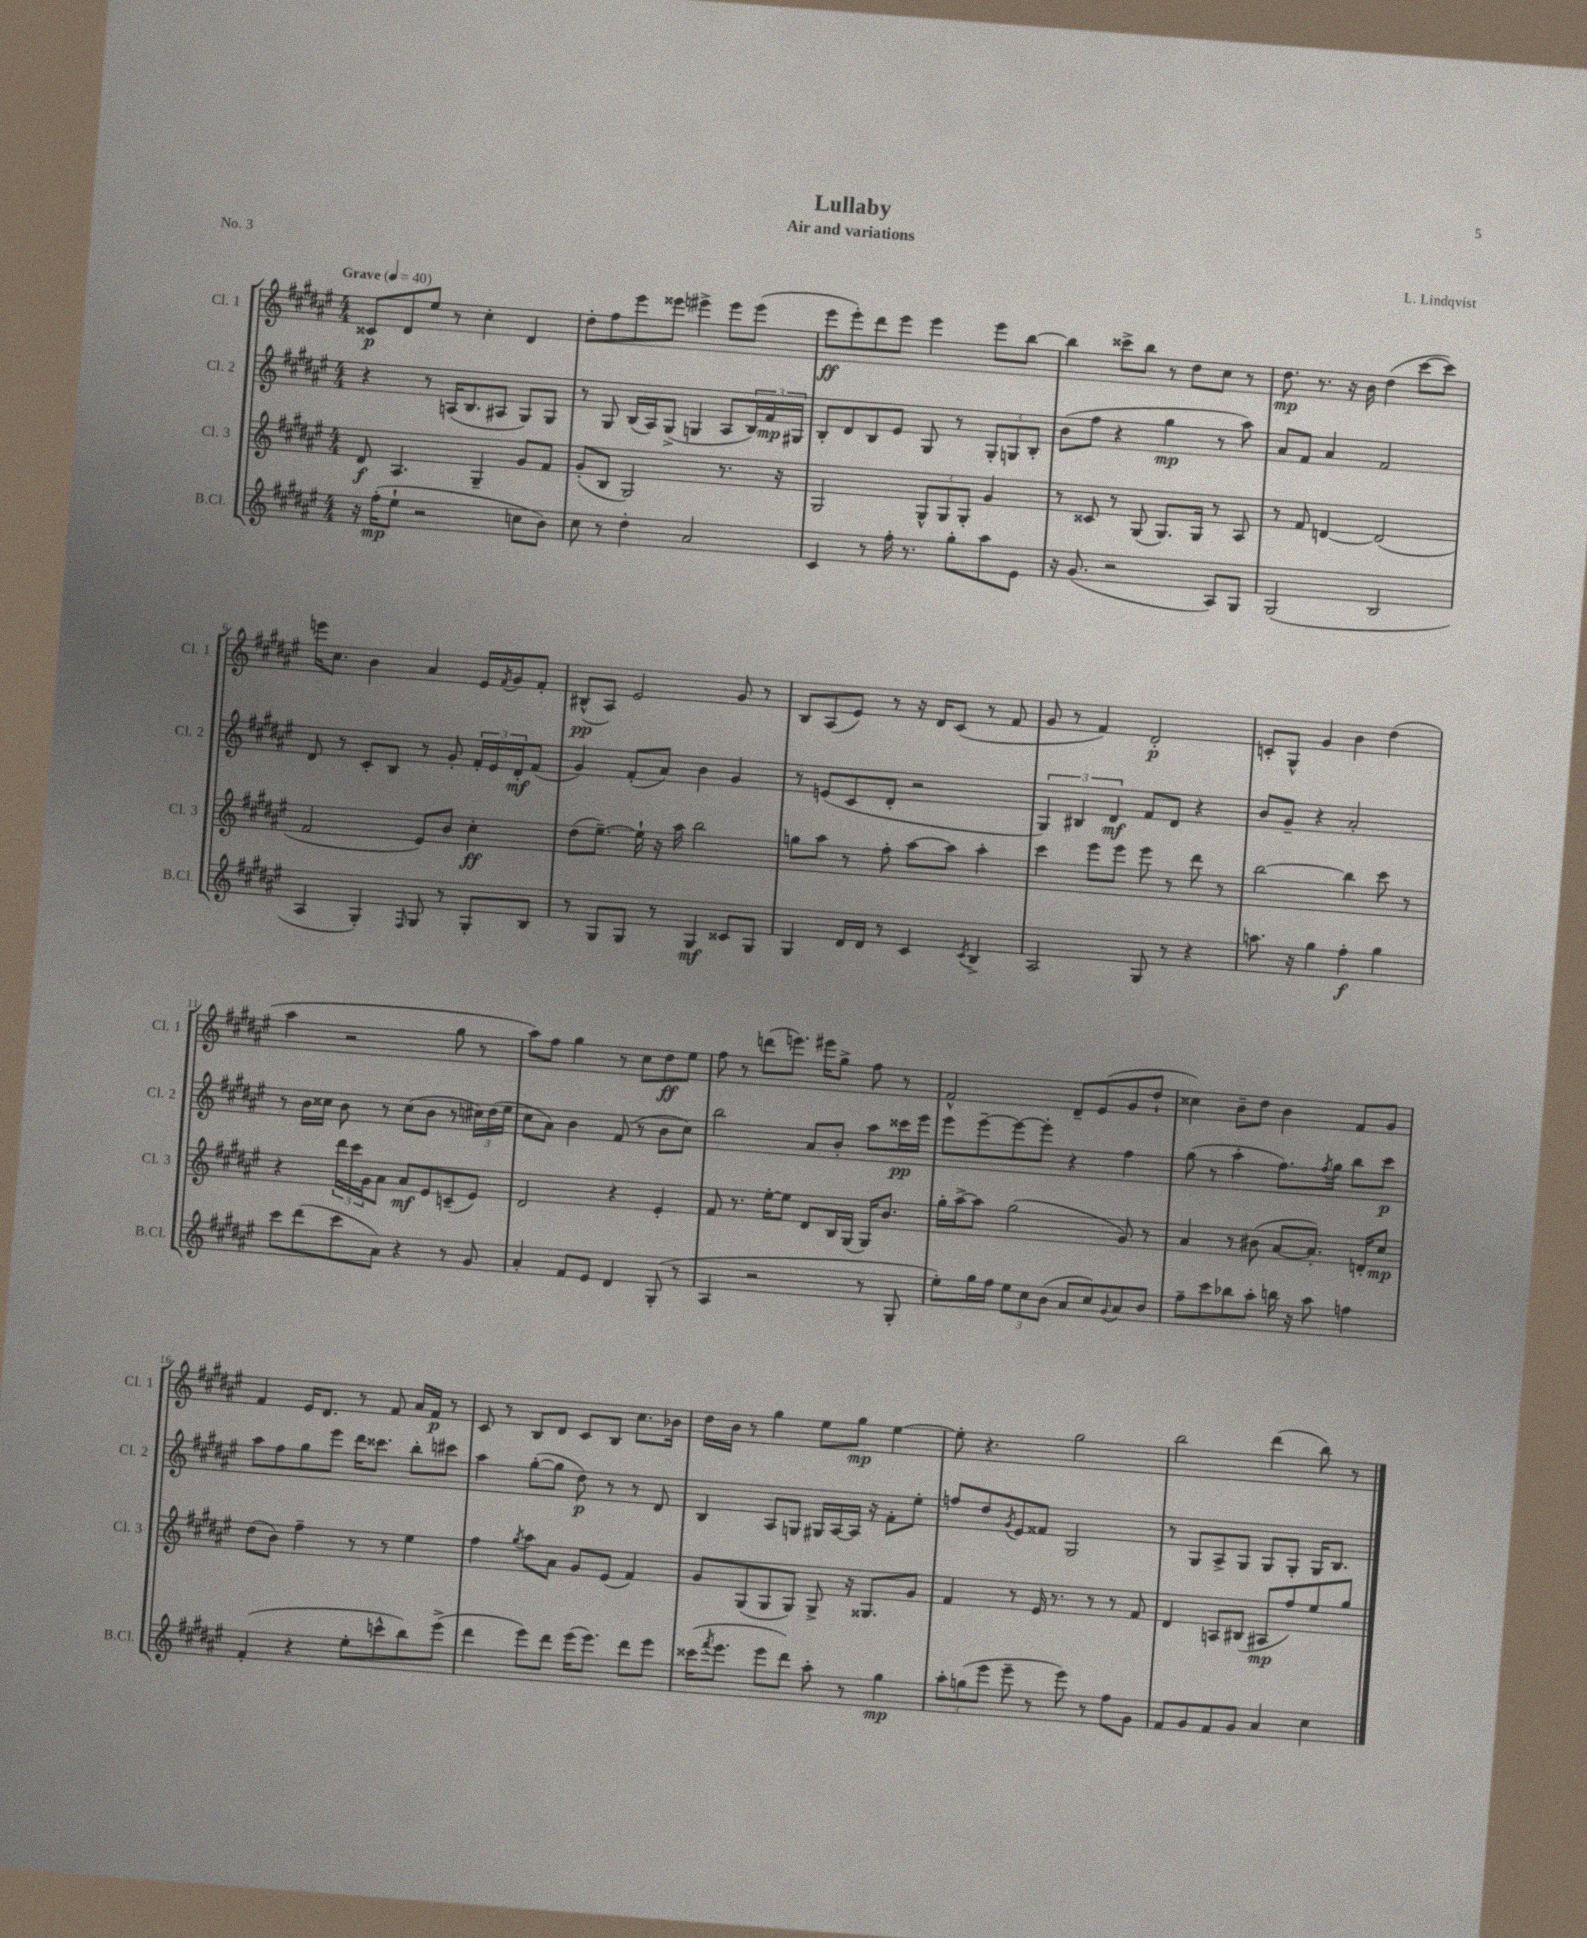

**kern	**kern	**kern	**kern
*staff4	*staff3	*staff2	*staff1
*clefG2	*clefG2	*clefG2	*clefG2
*k[f#c#g#d#a#e#]	*k[f#c#g#d#a#e#]	*k[f#c#g#d#a#e#]	*k[f#c#g#d#a#e#]
*M4/4	*M4/4	*M4/4	*M4/4
*MM40	*MM40	*MM40	*MM40
16r	8d#/	4r	8c##/L
(16ff#'\LK	.	.	.
8ee#`\J	4.A#/	.	8d#/
2r	.	8r	8ee#/J
.	.	(16A/LK	8r
.	.	8.B/	.
.	4G#~/	.	4cc#'\
.	.	8A#/J	.
8cc\L	8g#/L	8G#/L)	4d#/
8b\J)	8f#/J	8G#/J	.
=	=	=	=
8cc#\	(8g#'/L	8r	8dd#'\L
8r	8B/J	8G#/	8ff#\
4dd#'\	2G#/)	(16B/LL	8eee#\
.	.	16A#/J)	.
.	.	(8G#^/J	8eee##\J
2a#/	.	4G/	4eee#^\
.	8.r	8A#/L	8eee#\L
.	.	24B/L)	(8eee#\J
.	.	24f#/	.
.	16r	.	.
.	.	24G#/JJ	.
=	=	=	=
4c#/	2G#/	8B'/L	8eee#\L
.	.	8d#/	8eee#'\)
8r	.	8B/	8ddd#\
16ff#'\	.	8e#/J	8eee#\J
8.r	.	.	.
.	12G#^^/L	8G#/	4eee#\
.	12G#/	.	.
8gg#'\L	.	8r	.
.	12G#'/J	.	.
8aa#\	4g#/	12G#'/L	8eee#\L
.	.	12G/	.
8e#\J	.	.	[8bb\J
.	.	12B'/J	.
=	=	=	=
16r	8r	(8b\L	4bb\]
(8.g#/	.	.	.
.	8c##/	8ff#\J	.
2r	8r	4r	8ccc##^\L
.	(8G#/	.	8bb\J
.	8.G#/L)	4gg#\	8r
.	.	.	8dd#\L
.	16G#/Jk	.	.
8A#/L)	8r	8r	8cc#\J
8G#/J	8A#/	8aa#\)	8r
=	=	=	=
(2G#/	8r	8a#/L	8.dd#\
.	8f#/	8f#/J	.
.	.	.	8.r
.	[4d/	4a#/	.
.	.	.	16r
.	.	.	16b\
2B/	(2d/]	2f#/	(4dd#\
.	.	.	[8ccc#\L
.	.	.	8ccc#\]J)
=	=	=	=
4A#/	2f#/	8d#/	16eee\LK
.	.	.	8.cc#\J
.	.	8r	.
4G#'/)	.	8c#'/L	4b\
.	.	8B/J	.
16qqF#/	.	.	.
8G#/	8e#/L)	8r	4a#/
8r	8b/J	8g#'/	.
8G#'/L	4cc#'\	24f#'/LL	16e#/LL
.	.	24e#/	.
.	.	.	8qf#/
.	.	.	16g#/J
.	.	24d#'/J	.
8B/J	.	(8f#/J	8f#'/J
=	=	=	=
8r	(8dd#\L	4g#/)	(8B#^^/L
8G#/L	[8.ee#~\J)	.	8A#/J)
8G#/J	.	(8f#'/L	2e#/
.	16ee#`\]	.	.
8r	16r	8a#/J)	.
.	16aa#\	.	.
4G#/	2bb\	4b\	.
8c##/L	.	4g#/	8g#/
8G#/J	.	.	8r
=	=	=	=
4G#/	8gg\L	8r	8B/L
.	8aa#\J	(8e/L	(8A#/
16d#/LL	8r	8c#/	8e#/J)
16d#/JJ	.	.	.
8r	8ff#'\	8d#'/J	8r
4c#/	[8aa#\L	2r	16r
.	.	.	16d#/LK
.	8aa#\]J	.	(8c#/J
8qc#/	.	.	.
4B^/	4aa#'\	.	8r
.	.	.	8f#/
=	=	=	=
2A#/	4ccc#\	6G#/)	8g#/
.	.	.	8r
.	.	6B#/	.
.	8eee#\L	.	4f#/)
.	.	6d#/	.
.	8eee#\J	.	.
8G#/	8eee#\	8f#/L	2d#'/
8r	8r	8d#/J	.
4r	8ddd#\	4r	.
.	8r	.	.
=	=	=	=
8.aa\	[2bb\	8b/L	8c'/L
.	.	8g#~/J	8G#^^/J
16r	.	.	.
4gg#\	.	4r	4g#/
4ff#'\	4bb\]	2a#'/	4b\
4gg#\	8ccc#\	.	(4dd#\
.	8r	.	.
=	=	=	=
8ccc#\L	4r	8r	4aa#\
(8ddd#\	.	16b\LL	.
.	.	16cc##\JJ	.
8ccc#\	24ddd#\LL	8b\	2r
.	24ccc#\	.	.
.	24g#\J	.	.
8a#\J)	8a#\J	8r	.
4r	8a#/L	(8cc##\L	.
.	8e#/	8b\J	.
8r	(8c~/	8r	8gg#\
8g#/	8e#/J)	24cc#\LL)	8r
.	.	(24dd#\	.
.	.	24ee#\JJ	.
=	=	=	=
4a#'/	2d#/	8cc#\L	8aa#\L)
.	.	8a#\J)	8ff#\J
8f#/L	.	4b\	4gg#\
8e#/J	.	.	.
4d#/	4r	(8f#/	8r
.	.	8r	8cc#\L
(8G#'/	4e#'/	8b\L	8dd#\
8r	.	8cc#\J)	8ee#\J
=	=	=	=
4A#/	8f#/	2bb\	8ff#\
.	8.r	.	8r
2r	.	.	(8ddd\L
.	[16ee#'\LK	.	.
.	8ee#\]J	.	8.eee\J)
.	8d#/L	8a#/L	.
.	.	.	16eee#\LK
.	16B/L	8b'/J	8gg#^\J
.	(16G#/JJ	.	.
8r	16G#/LK)	8aa#\L	8ff#\
.	8.b/J	.	.
8G#'/	.	16ccc##\L	8r
.	.	16eee#\JJ	.
=	=	=	=
8ee#'\L)	16gg#'\LL	8eee#\L	2f#^^/
.	[16aa#^\J	.	.
16gg#\L	8aa#\]J	[8eee#~\	.
16ff#\JJ	.	.	.
12ee#\L	(2gg#\	8eee#\_	.
12cc#\	.	.	.
.	.	8eee#'\]J	.
(12b\J	.	.	.
8a#/L	.	4r	8d#~/L
8cc#/)	.	.	(8e#/
8qqg#/	.	.	.
8a#/	8g#/)	4ff#\	8g#/
8b/J	8r	.	8dd#`/J
=	=	=	=
8ff#~\L	4a#/	(8gg#\	4cc##\)
8ccc#\	.	8r	.
8bb-\	8r	4aa#'\	8b~\L
8aa#'\J	(8b#\	.	8dd#\J
16bb\	[8a#/L	8.ff#\L)	4b\
16r	.	.	.
8aa#\	8.a#'/]J)	.	.
.	.	8qff#/	.
.	.	16gg#\Jk	.
4ff\	.	8bb\L	8f#/L
.	16d'/LK	.	.
.	8cc#/J	8ccc#\J	8g#/J
=	=	=	=
(4f#'/	(8dd#\L	8aa#\L	4f#/
.	8b\J)	8ff#\	.
4r	4ff#~\	8gg#\	16e#/LK
.	.	.	8.d#/J
.	.	8eee#\J	.
8ee#'\L	8r	16ddd#\LK	8r
.	.	8.ccc##\J	.
8ccc^^\	8r	.	8f#/
8bb\)	4ee#\	8bb'\L	16a#/LL
.	.	.	16f#/JJ
(8eee#^\J	.	8ccc#\J	8r
=	=	=	=
4ddd#\	4ff#\	4aa#\	8c#/
.	.	.	8r
.	8qgg#/	.	.
8eee#\L)	8aa#\L	([8gg#'\L	8B/L
8ddd#\J	8a#\J	8gg#\]J	8d#/J
(16eee#\LK	8g#/L	8dd#\)	8c#/L
8.eee#\J)	.	.	.
.	(8e#/J	8r	8B/J
8ddd#\L	4f#/)	8r	8.cc#\L
8eee#\J	.	8d#/	.
.	.	.	16b-\Jk
=	=	=	=
(16ccc##\LK	8g#/L	4B/	16dd#\LL
8qfff#/	.	.	.
8.eee#\J	.	.	16b\JJ
.	(8G#/	.	8r
8eee#\L	8G#/	8A#/L	4gg#\
8ddd#\J)	8G#/J)	8G/J	.
8aa#'\	8G#^/	16G#/LL	8ee#\L
.	.	[16A#/	.
8r	16r	16A#/]JJ	8gg#\J
.	8.G##/L	16r	.
4gg#\	.	8f#'\L	[4ee#\
.	8g#/J	8ee#'\J	.
=	=	=	=
12aa#'\L	4f#/	8ff/L	8ee#'\]
(12gg\	.	.	.
.	.	8dd#/	4.r
12eee#\J	.	.	.
.	.	8qg#/	.
8eee#~\	8r	8e#/	.
8r	16e#/	8f##/J	.
.	8.r	.	.
8eee#\)	.	2G#/	2gg#\
8r	8r	.	.
8ff#\L	8r	.	.
8g#\J	8f#/	.	.
=	=	=	=
8f#/L	4d#/	8r	2bb\
8g#/	.	8G#/L	.
8f#/	8A/L	8A#^/	.
8g#/J	(8B#/J	8G#/J	.
4a#/	8A#/L	8G#/L	(4ddd#\
.	8ff#/)	8G#'/J	.
4cc#\	8ee#/	16G#/LK	8bb\)
.	.	8.B/J	.
.	8gg#/J	.	8r
==	==	==	==
*-	*-	*-	*-
